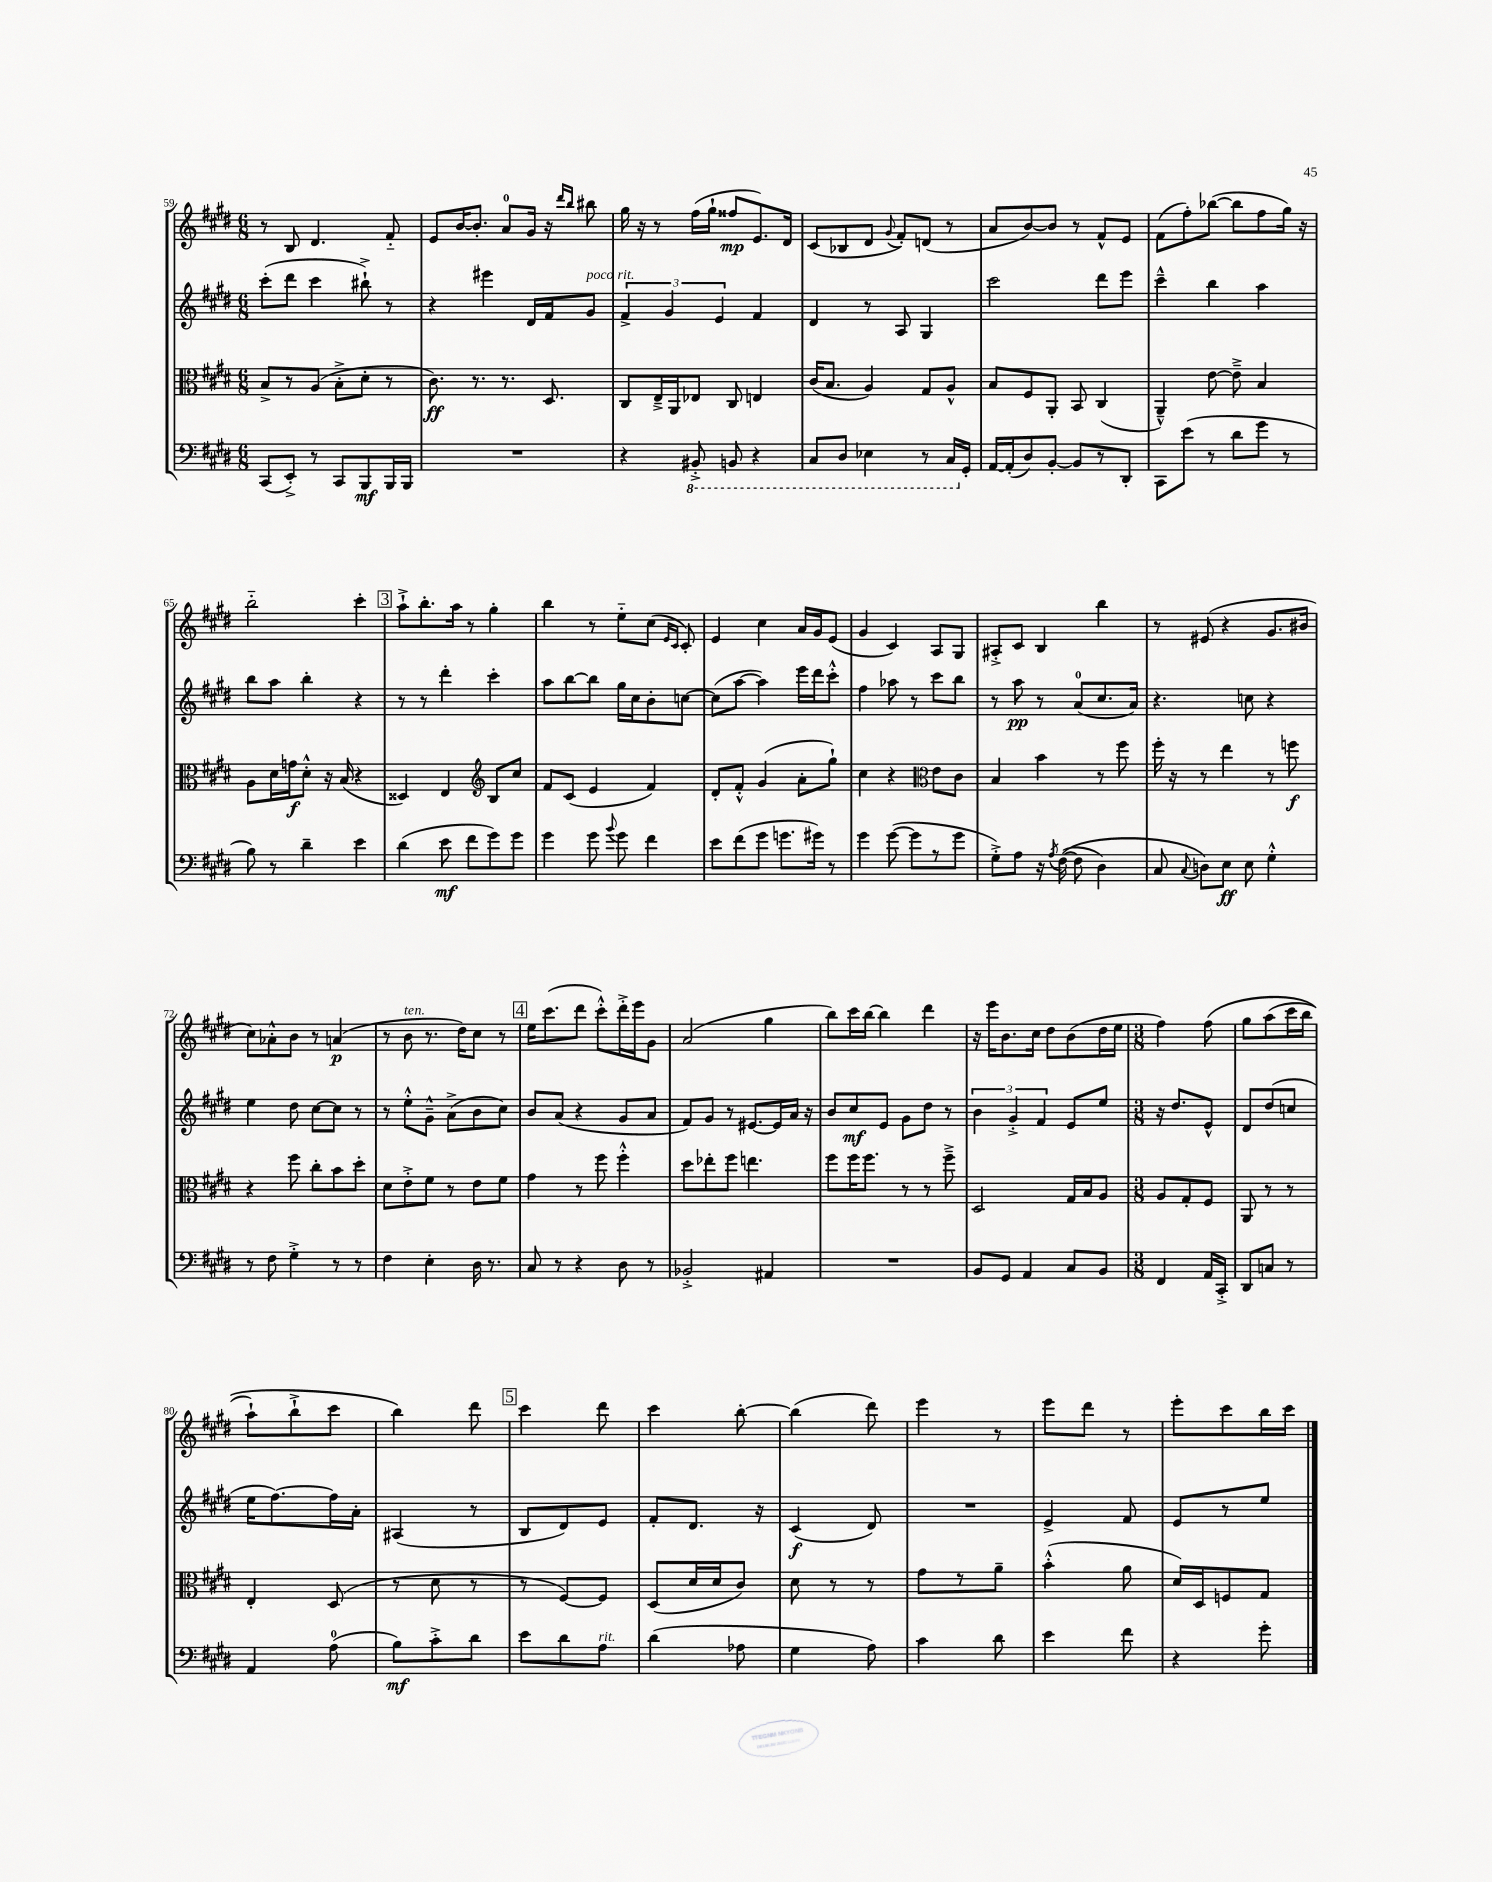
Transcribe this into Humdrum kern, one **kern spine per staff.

**kern	**kern	**kern	**kern
*staff4	*staff3	*staff2	*staff1
*clefF4	*clefC3	*clefG2	*clefG2
*k[f#c#g#d#]	*k[f#c#g#d#]	*k[f#c#g#d#]	*k[f#c#g#d#]
*M6/8	*M6/8	*M6/8	*M6/8
(8CC#/L	8B^/L	(8ccc#'\L	8r
8EE'^/J)	8r	8ddd#\J	8B/
8r	(8A/J	4ccc#\	4.d#/
8CC#/L	8B'^\L	.	.
8BBB/	8d#'\J	8bb#`^\)	.
16BBB/L	8r	8r	8f#'~/
16BBB/JJ	.	.	.
=	=	=	=
2.r	8.c#\)	4r	8e/L
.	.	.	[16b/K
.	8.r	.	8.b'/]J
.	.	4eee#\	.
.	8.r	.	8a/L
.	.	16d#/LL	16g#/Jk
.	8.D#/	16f#/J	16r
.	.	.	16qqddd#/LL
.	.	.	16qqbb/JJ
.	.	8g#/J	8bb#\
=	=	=	=
4r	8C#/L	6f#^/	16gg#\
.	.	.	16r
.	16E~^/L	.	8r
.	.	6g#/	.
.	16AA/J	.	.
8BBB#'^/	8E-/J	.	(16ff#\LL
.	.	.	16gg#`\JJ
.	.	6e/	.
8BBB/	8C#/	.	8ff##/L
4r	4E/	4f#/	8.e/)
.	.	.	16d#/Jk
=	=	=	=
8CC#/L	(16c#/LK	4d#/	(8c#/L
.	8.B/J	.	.
8DD#/J	.	.	8B-/
4EE-\	4A/)	8r	8d#/J
.	.	.	8qqg#/
.	.	8A/	8f#'/L)
8r	8G#/L	4G#/	(8d/J
16CC#/LL	8A^^/J	.	8r
16GG#'/JJ	.	.	.
=	=	=	=
[16AA/LL	8B/L	2ccc#\	8a/L
(16AA'/]J	.	.	.
8D#/)	8F#/	.	[8b/)
[8BB'/J	8AA'/J	.	8b/]J
8BB/]L	8BB/	.	8r
8r	(4C#/	8ddd#\L	8f#^^/L
8DD#'/J	.	8eee\J	8e/J
=	=	=	=
8CC#\L	4AA~^^/)	4ccc#~^^\	(8f#\L
(8e\J	.	.	8ff#'\)
8r	[8e\	4bb\	([8bb-\J
8d#\L	8e~^\]	.	8bb-\]L
8g#\J	4B/	4aa\	8ff#\
8r	.	.	16gg#\Jk)
.	.	.	16r
=	=	=	=
8B\)	8A\L	8bb\L	2bb'~\
8r	16d#\L	8aa\J	.
.	16g\J	.	.
4d#~\	8d#'^^\J	4bb'\	.
.	16r	.	.
.	(16B/	.	.
4e\	4r	4r	4ccc#'\
=	=	=	=
(4d#\	4D##/)	8r	8aa`^\L
.	.	8r	8.bb'\
8e\	4E/	4ddd#'\	.
.	.	.	16aa\Jk
8f#\L	.	.	8r
*	*clefG2	*	*
8g#\)	8B/L	4ccc#'\	4gg#'\
8g#\J	8cc#/J	.	.
=	=	=	=
4g#\	8f#/L	8aa\L	4bb\
.	(8c#/J	[8bb\	.
8g#\	4e/	8bb\]J	8r
8qqb/	.	.	.
8g#\	.	16gg#\LL	8ee'~\L
.	.	16cc#\J	.
4f#\	4f#/)	8b'\	(8cc#\J
.	.	.	16qqe/LL
.	.	.	16qqc#/JJ
.	.	[8cc\J	8c#'/)
=	=	=	=
8e\L	8d#'/L	(8cc\]L	4e/
(8f#\	8f#'^^/J	[8aa\J	.
8g#\J	(4g#/	4aa\])	4cc#\
8.g\L	.	.	.
.	8a'\L	16eee\LL	16a/LL
16g#\Jk)	.	16ddd#\J	16g#/J
8r	8gg#`\J)	8ccc#'^^\J	(8e/J
=	=	=	=
4g#\	4cc#\	4ff#\	4g#/
([8g#\	4r	8aa-\	4c#/)
8g#\]L	.	8r	.
*	*clefC3	*	*
8r	8e\L	8ccc#\L	8A/L
8g#\J	8c#\J	8bb\J	8G#/J
=	=	=	=
8G#'^\L)	4B/	8r	8A#'^/L
8A\J	.	8aa\	8c#/J
16r	4b\	8r	4B/
8qA/	.	.	.
&(([16F#\	.	.	.
8F#\]	.	(8a/L	.
4D#\)	8r	8.cc#/	4bb\
.	8ff#\	.	.
.	.	16a/Jk)	.
=	=	=	=
8C#/	16ff#'\	4.r	8r
.	16r	.	.
8qqC#/	.	.	.
8D\L&)	8r	.	(8e#/
8E\J	4ee\	.	4r
8E\	.	8cc\	.
4G#'^^\	8r	4r	8.g#/L
.	8ff\	.	.
.	.	.	16b#/Jk
=	=	=	=
8r	4r	4ee\	8cc#\L)
8F#\	.	.	8a-'^^\
4G#'^\	8ff#\	8dd#\	8b\J
.	8cc#'\L	[8cc#\L	8r
8r	8b\	8cc#\]J	(4a/
8r	8dd#'\J	8r	.
=	=	=	=
4F#\	8d#\L	8r	8r
.	8e'^\	8ee'^^\L	8b\
4E'\	8f#\J	8g#~^^\J	8.r
.	8r	(8a^\L	.
.	.	.	16dd#\LK)
16D#\	8e\L	8b\	8cc#\J
8.r	.	.	.
.	8f#\J	8cc#\J)	8r
=	=	=	=
8C#/	4g#\	8b/L	16ee\LK
.	.	.	(8.ccc#\
8r	.	(8a/J	.
4r	8r	4r	8ddd#\J
.	8ff#\	.	8ccc#'^^\L)
8D#\	4ff#'^^\	8g#/L	16ddd#'^\L
.	.	.	16eee\J
8r	.	8a/J	8g#\J
=	=	=	=
2BB-'^/	8dd#\L	8f#/L)	(2a/
.	8ee-'\	8g#/J	.
.	8ff#\J	8r	.
.	4.ee\	[8.e#/L	.
4AA#/	.	.	4gg#\
.	.	16e#/]L	.
.	.	16a/JJ	.
.	.	16r	.
=	=	=	=
2.r	8ff#\L	8b/L	8bb\L)
.	16ff#\K	8cc#/	16ccc#\L
.	8.ff#\J	.	[16bb\JJ
.	.	8e/J	4bb\]
.	8r	8g#\L	.
.	8r	8dd#\J	4ddd#\
.	8ff#~^\	8r	.
=	=	=	=
8BB/L	2D#/	6b\	16r
.	.	.	16eee\LK
8GG#/J	.	.	8.b\
.	.	6g#'^/	.
4AA/	.	.	.
.	.	.	16cc#\Jk
.	.	6f#/	.
.	.	.	8dd#\L
8C#/L	16G#/LL	8e/L	(8b\
.	16B/J	.	.
8BB/J	8A/J	8ee/J	16dd#\L
.	.	.	16ee\JJ
=	=	=	=
*M3/8	*M3/8	*M3/8	*M3/8
4FF#/	8A/L	16r	4ff#\)
.	.	8.dd#/L	.
.	8G#'/	.	.
16AA/LL	8F#/J	8e^^/J	&(8ff#\
16CC#'^/JJ	.	.	.
=	=	=	=
8DD#/L	8AA/	8d#/L	8gg#\L
8C/J	8r	(8dd#/	(8aa\
8r	8r	8cc/J	16ccc#\L
.	.	.	16bb\JJ
=	=	=	=
4AA/	4E'/	16ee\LK	8aa`\L)
.	.	[8.ff#\)	.
.	.	.	8bb`^\
(8A\	(8D#/	16ff#\]L	8ccc#\J
.	.	16a'\JJ	.
=	=	=	=
8B\L)	8r	(4A#/	4bb\&)
8c#'^\	8d#\	.	.
8d#\J	8r	8r	8ddd#\
=	=	=	=
8e\L	8r	8B/L	4ccc#\
8d#\	[8F#/L)	8d#/)	.
8A\J	8F#/]J	8e/J	8ddd#\
=	=	=	=
(4d#\	(8D#/L	8f#'/L	4ccc#\
.	16d#/L	8.d#/J	.
.	16d#/J	.	.
8A-\	8c#/J)	.	[8bb'\
.	.	16r	.
=	=	=	=
4G#\	8d#\	(4c#/	(4bb\]
.	8r	.	.
8A\)	8r	8d#/)	8ddd#\)
=	=	=	=
4c#\	8g#\L	4.r	4eee\
.	8r	.	.
8d#\	8a~\J	.	8r
=	=	=	=
4e\	(4b'^^\	4e^/	8eee\L
.	.	.	8ddd#\J
8f#\	8a\	8f#/	8r
=	=	=	=
4r	16d#/LL)	8e/L	8eee'\L
.	16D#/J	.	.
.	8F/	8r	8ccc#\
8g#'\	8G#/J	8ee/J	16bb\L
.	.	.	16ccc#\JJ
==	==	==	==
*-	*-	*-	*-
